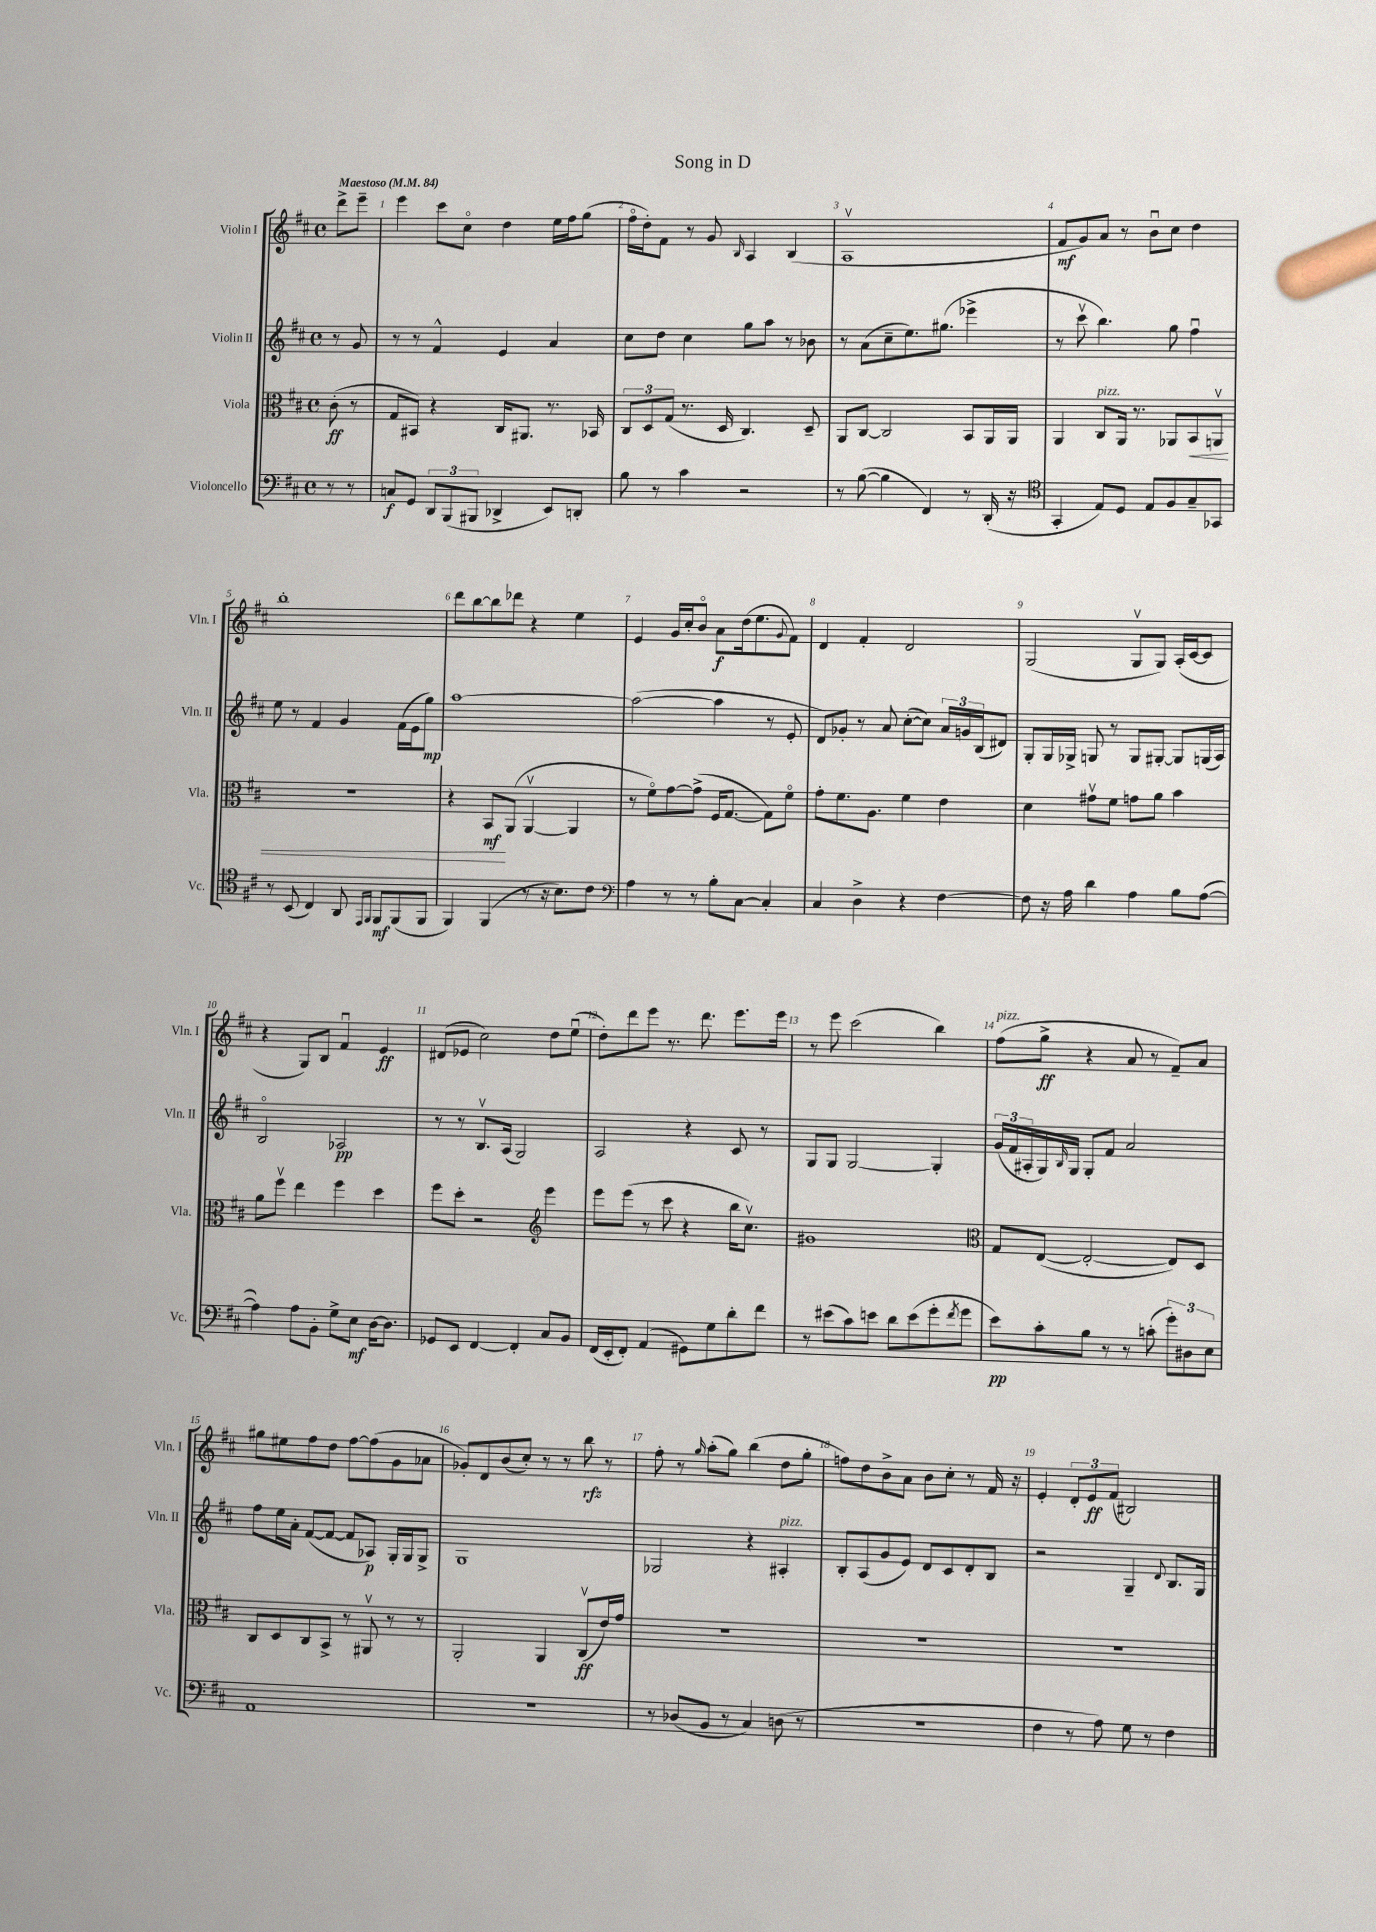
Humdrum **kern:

**kern	**kern	**kern	**kern
*staff4	*staff3	*staff2	*staff1
*clefF4	*clefC3	*clefG2	*clefG2
*k[f#c#]	*k[f#c#]	*k[f#c#]	*k[f#c#]
*M4/4	*M4/4	*M4/4	*M4/4
*met(c)	*met(c)	*met(c)	*met(c)
*MM84	*MM84	*MM84	*MM84
8r	(8c#'	8r	8ddd^
8r	8r	8g	8eee~
=	=	=	=
8C	8G	8r	4eee
8GG	8BB#)	8r	.
12DD	4r	4f#^^	8ccc#
(12BBB	.	.	.
.	.	.	8cc#o
12BBB#	.	.	.
4DD-^	16C#	4e	4dd
.	8.AA#	.	.
8EE)	8.r	4a	16ee
.	.	.	16ff#
8DD'	.	.	(8gg
.	16BB-	.	.
=	=	=	=
8B	12C#	8cc#	16ff#o
.	.	.	16dd')
.	12D	.	.
8r	.	8dd	8f#
.	(12G	.	.
4c#	8.r	4cc#	8r
.	.	.	8g
.	16D	.	.
.	.	.	16qqB
2r	4.C#)	8gg	4A
.	.	8aa	.
.	.	8r	(4B
.	8D~	8b-	.
=	=	=	=
8r	8AA	8r	1Av
([8B	[8C#	(8a	.
4B]	2C#]	8cc#~	.
.	.	8.ee)	.
4FF#)	.	.	.
.	.	(8.gg#	.
8r	8BB	4eee-^	.
(16DD'	16AA	.	.
16r	16AA	.	.
=	=	=	=
*clefC4	*	*	*
4GG'	4AA	8r	8f#
.	.	8ccc#v	8g)
8E)	8C#	4.bb)	8a
8D	16AA	.	8r
.	8.r	.	.
8E	.	.	8bu
8F#	8AA-	8gg	8cc#
8G~	8BB	4ff#u	4dd
8GG-	8AAv	.	.
=	=	=	=
8r	1r	8ee	1bb'
(8BB	.	8r	.
4C#)	.	4f#	.
8AA	.	4g	.
16qqEE	.	.	.
16qqFF#	.	.	.
8FF#	.	.	.
(8FF#	.	(16f#	.
.	.	16e	.
8FF#	.	8gg)	.
=	=	=	=
4FF#)	4r	[1aa	8ddd
.	.	.	[8bb
(4FF#	8BB	.	8bb]
.	(8AA	.	8ddd-
8r	[4AAv	.	4r
16r	.	.	.
8.B)	.	.	.
.	4AA]	.	4ee
8c#	.	.	.
=	=	=	=
*clefF4	*	*	*
4A	8r	(2aa_	4e
.	8f#o)	.	.
8r	[8g	.	16g
.	.	.	16cc#'
8r	(8g^]	.	8bo
8B'	16F#	4aa]	8a
.	[8.G	.	.
[8C#	.	.	(16dd
.	.	.	8.ee
4C#']	8G])	8r	.
.	.	.	8qqg
.	8f#o	8e'	8f#)
=	=	=	=
4C#	8g'	8d)	4d
.	8.f#	8g-'	.
4D^	.	8r	4f#'
.	8.A	.	.
.	.	8a	.
4r	4f#	([8cc#'	2d
.	.	8cc#])	.
[4F#	4e	24a	.
.	.	24g	.
.	.	(24B	.
.	.	8d#)	.
=	=	=	=
8F#]	4d	8G'	(2G
16r	.	16G	.
16A	.	16G-^	.
4d	8g#v	8G	.
.	8f#	8r	.
4A	8g	8G	8Gv
.	8a	[8G#'	8G)
8B	4b	8G#]	(16A'
.	.	.	[16c#
([8A	.	(16G	8c#]
.	.	16A)	.
=	=	=	=
4A])	8a	2Bo	4r
.	8ff#v	.	.
8A	4ee	.	8G)
8BB'	.	.	8B
8G^	4ff#	2A-	4f#u
8E	.	.	.
[16D	4dd	.	4e
8.D]	.	.	.
=	=	=	=
8GG-	8ff#	8r	(8d#
8EE	8dd'	8r	8e-
[4FF#	2r	8.Bv	2cc#)
.	.	(16A	.
4FF#']	.	2G)	.
*	*clefG2	*	*
8C#	4eee	.	8dd
8BB	.	.	(8eeu
=	=	=	=
(16FF#	8eee	2A	8dd')
16EE'	.	.	.
8FF#')	(8eee	.	8ddd
(4AA	8r	.	8eee
.	8ccc#	.	8.r
8GG#)	4r	4r	.
.	.	.	8.ddd
8G	.	.	.
8d'	16bb	8c#	8.eee
.	8.cc#v)	.	.
8f#	.	8r	.
.	.	.	16eee
=	=	=	=
8r	1g#	8G	8r
(8e#	.	8G	8eee
8c#)	.	[2G	(2ccc#
8e	.	.	.
8d	.	.	.
(8e	.	.	.
8g'	.	4G']	4bb)
8qf#	.	.	.
8g	.	.	.
=	=	=	=
*	*clefC3	*	*
8e)	8G	(24g	(8ff#
.	.	24f#	.
.	.	24A#'	.
8c#'	([8E	16G)	8gg^
.	.	16qqB	.
.	.	16G	.
8B	2E'_	8G'	4r
8r	.	8f#	.
8r	.	2a	8a
(8c'	.	.	8r
12g')	8E])	.	8f#~)
12D#	.	.	.
.	8D	.	8a
12E	.	.	.
=	=	=	=
1AA	8C#	8ff#	8gg#
.	8D	16ee	8ee#
.	.	16a'	.
.	8C#	([8f#	8ff#
.	8BB^	8f#_	8dd
.	8r	8f#]	[8ff#
.	8AA#v	8A-)	(8ff#]
.	8r	16G'	8g
.	.	16G	.
.	8r	8G^	8a-
=	=	=	=
1r	2AA'	1G	8g-')
.	.	.	8d
.	.	.	(8b
.	.	.	8cc#')
.	4AA	.	8r
.	.	.	8r
.	(8C#v	.	8bb
.	16e)	.	8r
.	16g	.	.
=	=	=	=
8r	1r	2G-	8ff#'
(8D-	.	.	8r
.	.	.	16qqgg
8BB	.	.	(8aa'
8r	.	.	8gg)
4C#)	.	4r	(4bb
(8D	.	4A#'	8dd
8r	.	.	8gg'
=	=	=	=
1r	1r	8B'	8ff)
.	.	(8A	8dd
.	.	8g	8b^
.	.	8e)	8a
.	.	8d	8b
.	.	8c#	8cc#'
.	.	8d'	8r
.	.	8B	16f#
.	.	.	16r
=	=	=	=
4F#	1r	2r	4e'
8r	.	.	12d'
.	.	.	12e
8A)	.	.	.
.	.	.	(12f#
8G	.	4G~	2B#)
8r	.	.	.
.	.	8qqd	.
4F#	.	8.B	.
.	.	16G	.
==	==	==	==
*-	*-	*-	*-
